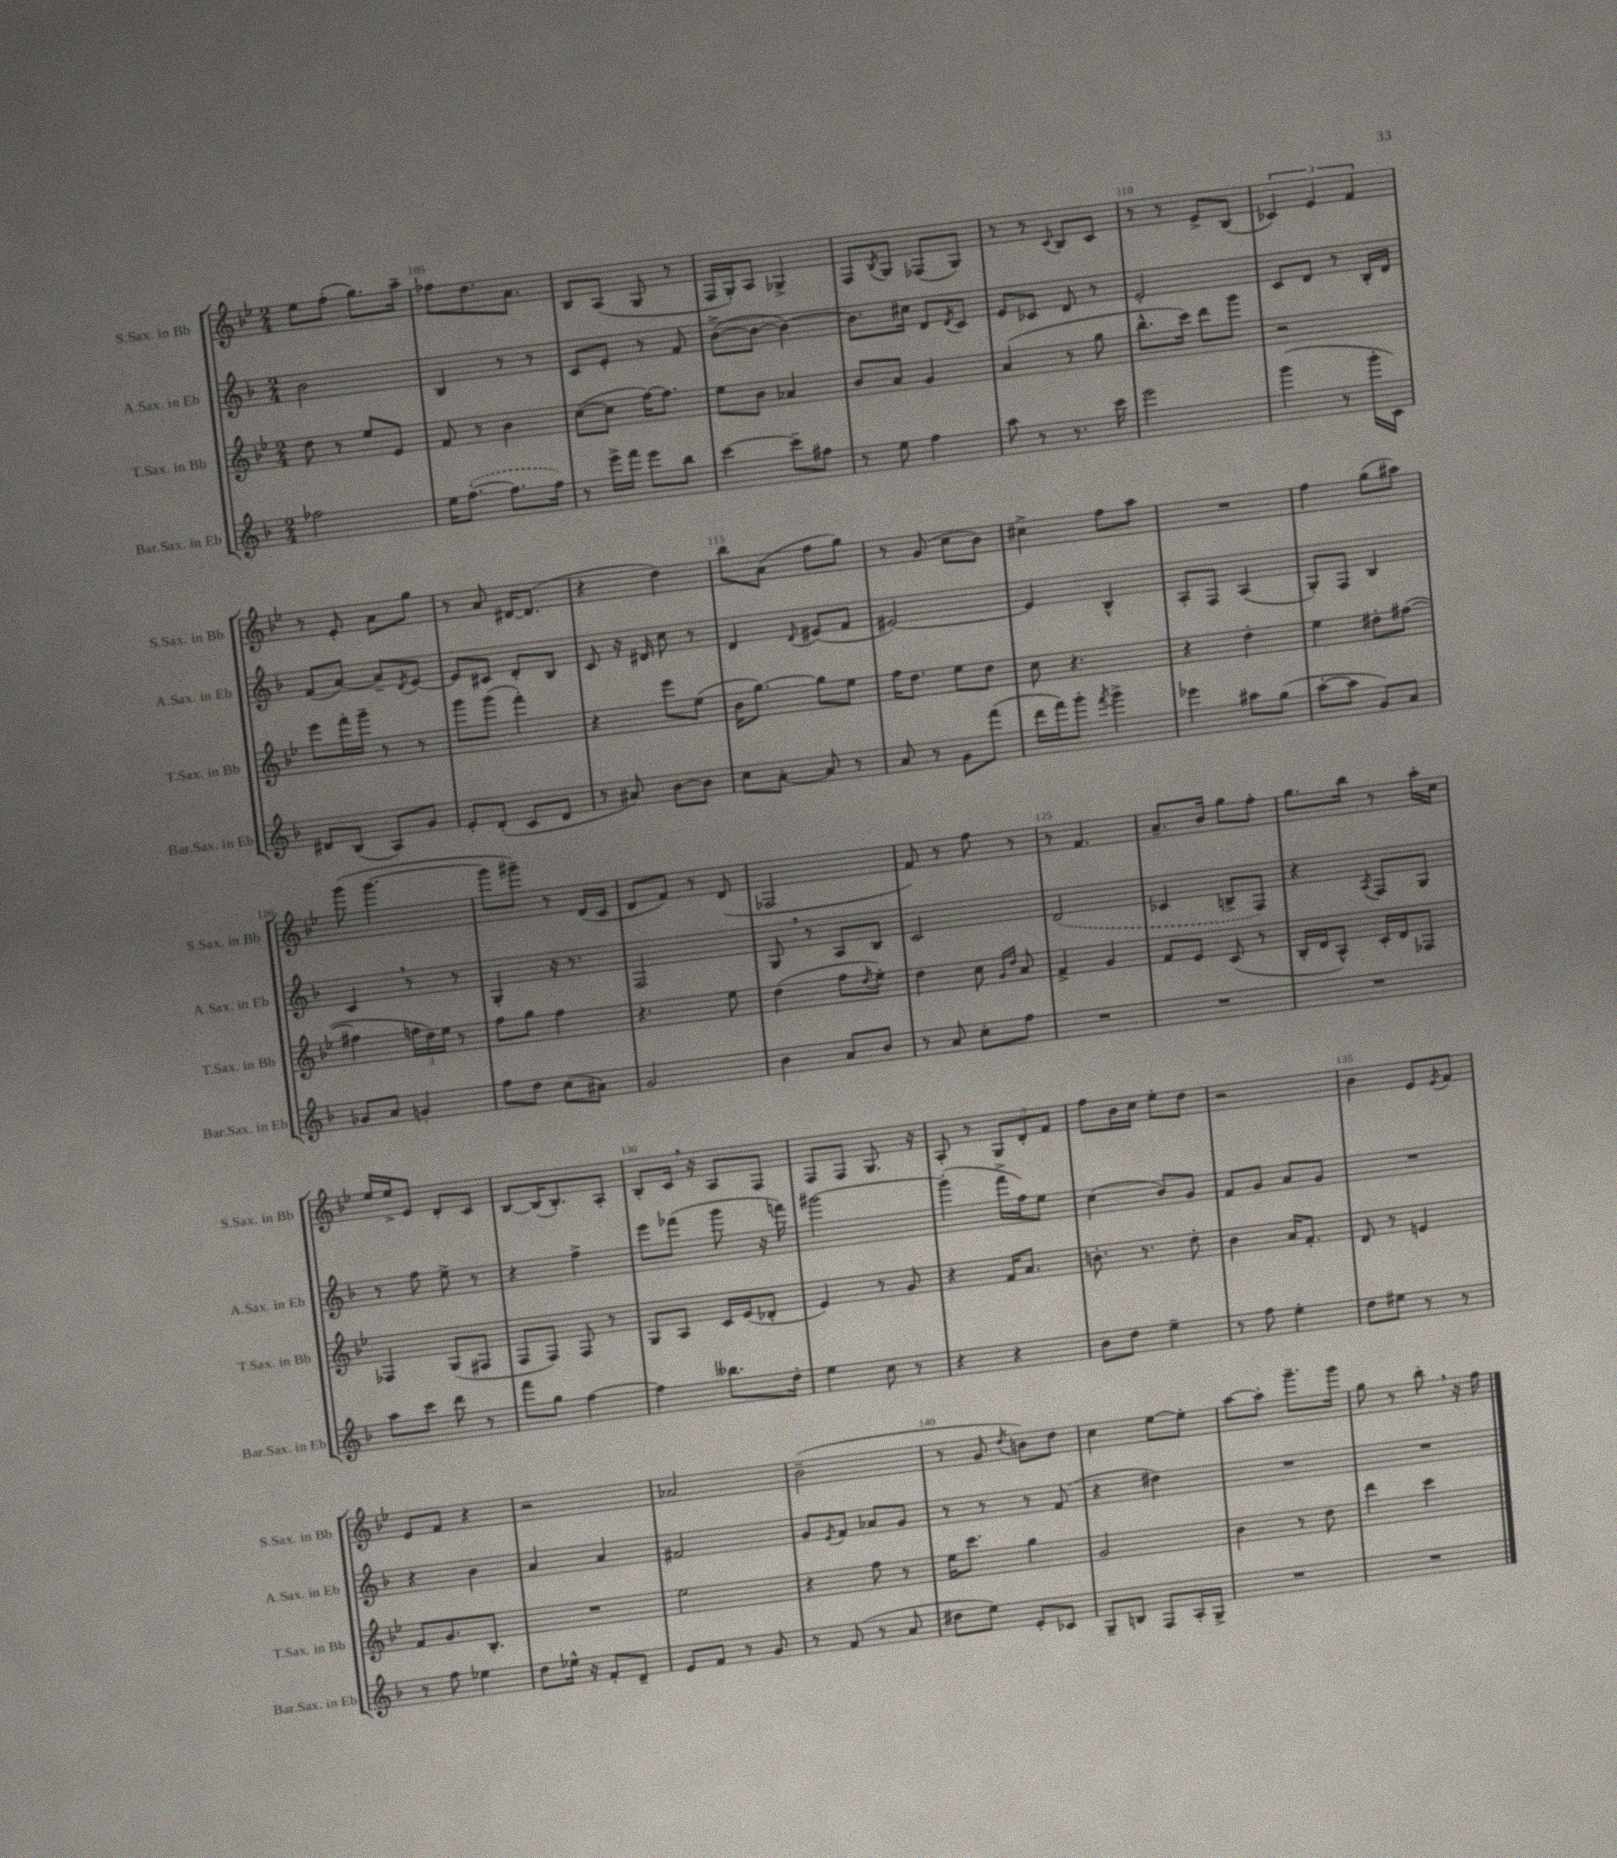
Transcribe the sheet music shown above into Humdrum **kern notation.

**kern	**kern	**kern	**kern
*staff4	*staff3	*staff2	*staff1
*clefG2	*clefG2	*clefG2	*clefG2
*k[b-]	*k[b-e-]	*k[b-]	*k[b-e-]
*M2/4	*M2/4	*M2/4	*M2/4
2ff-	8dd	2b-	8ee-
.	8r	.	(8ff'
.	8ee-	.	8.gg)
.	8e-	.	.
.	.	.	16aa~
=	=	=	=
16ee	8f	4B-	8ff-
([8.ff'	.	.	.
.	8r	.	8.dd
8.ff]	4b-	8r	.
.	.	.	8.a
.	.	8r	.
16ff)	.	.	.
=	=	=	=
8r	([8cc	8c	8B-
16eee^	8cc]	8e'	(8A
16fff	.	.	.
8eee	[16ff)	8r	8G
.	8.ff]	.	.
8bb-	.	8f	8r
=	=	=	=
[4ccc	8ee-	([8b-^	16F
.	.	.	16G')
.	8b-	8b-_	8A
8ccc~]	4a-	4b-_)	4G-^
8ff#	.	.	.
=	=	=	=
8r	8b-	8.b-]	8F
.	.	.	8qB-
8ee	8a	.	8G
.	.	16cc#	.
4ff	4g	8d	(8F-
.	.	8qd	.
.	.	8c	8G)
=	=	=	=
8aa	(4a	8e	8r
8r	.	8c-	8r
.	.	.	8qqc
8.r	8r	8d	8B-
.	8gg	8r	8c
16ccc	.	.	.
=	=	=	=
2eee	8.bb-^^	2e'	8r
.	.	.	8r
.	16ccc)	.	.
.	8ddd	.	8e-^
.	8ggg	.	(8B-
=	=	=	=
(4ggg	2r	8c	6c-)
.	.	8d	.
.	.	.	6e-
8r	.	8r	.
.	.	.	6f
16ggg'	.	16B-'	.
16c)	.	16d	.
=	=	=	=
8d#	8eee-	(8f	8r
(8B-	16fff'	[8a)	8e-'
.	16ggg~	.	.
8A)	8r	8a~]	8a
.	.	8qd	.
8g	8r	[8e	8gg
=	=	=	=
8e'	8ggg	8e]	8r
(8d'	(8ggg	8c#	8a
8c	4fff')	8d'	[16d#
.	.	.	(8.d#]
8d	.	8B-	.
=	=	=	=
8r	4r	8c	4r
8a#)	.	16r	.
.	.	16d#	.
[8b-	8eee-	8cc	4dd)
8b-]	(8ee-	8r	.
=	=	=	=
8cc	16b-	4d	8bb-
.	[8.gg)	.	.
[8a'	.	.	(8a
.	.	8qqd	.
8a]	8gg]	(8e#	8ff
8r	8ee-	8f	8gg)
=	=	=	=
8a	16ff	[2e#)	8r
.	8.dd	.	.
8r	.	.	(8g
8g	8ee-	.	8cc
(8fff	8dd	.	8b-)
=	=	=	=
16ddd	8cc	4e#]	4cc#^
16fff)	.	.	.
8ggg'	4.r	.	.
8qfff	.	.	.
4ggg^	.	4B-^^	8ff
.	.	.	8aa
=	=	=	=
4eee-	4r	8A'	2r
.	.	8F	.
8aa#	4dd'	(4A	.
(8gg	.	.	.
=	=	=	=
[8aa'	4ee-	8G')	4ff
8aa]	.	8F	.
8g)	8dd#'	4B-	(8gg
8a	([8ff#	.	8aa#)
=	=	=	=
8g-	4ff#]	4c	(8ggg
8a	.	.	[4.ggg
4g'	24ff	8r	.
.	24dd)	.	.
.	24ee-	.	.
.	8r	8r	.
=	=	=	=
8ff	8ff	4G'	8ggg]
8dd	8gg	.	8ggg#~)
(8cc	4ff	16r	8r
.	.	8.r	.
8a#)	.	.	(16d
.	.	.	16c
=	=	=	=
2g	4.r	2F	8d
.	.	.	8f)
.	.	.	8r
.	8ee-	.	(8d
=	=	=	=
4b-	(4dd	8G	2F-
.	.	8r	.
8a	8ff	8A	.
.	8qdd	.	.
8b-	8ee-')	8B-	.
=	=	=	=
8r	4dd	2c	8f)
8a	.	.	8r
8cc'	8cc	.	8ff
.	16qqg	.	.
.	16qqdd	.	.
8ff	8a	.	8r
=	=	=	=
2r	4f^	(2d	8r
.	.	.	4.f
.	4g	.	.
=	=	=	=
2r	8f	4c-	8.a~
.	8e-	.	.
.	.	.	16b-
.	(8c	8B^	8gg
.	8r	8F)	8ff'
=	=	=	=
2r	16B-'	4r	8.gg
.	16d	.	.
.	8A^^)	.	.
.	.	.	16bb-
.	.	8qA	.
.	16c'	8F	8r
.	16d	.	.
.	8F-	8G	16aa'
.	.	.	16cc
=	=	=	=
8aa	4F-	8r	16ee-
.	.	.	16ee-^
8ccc	.	8ff	8e-
8ddd	(8G	8ee^	8d'
8r	8F#	8r	8c
=	=	=	=
8fff	8F	4r	[8B-
8gg	8F)	.	(16B-]
.	.	.	8.B-')
[4ff	8F	4ff^	.
.	8r	.	8A'
=	=	=	=
4ff]	8G	8eee	8B-'
.	8A	(8fff-	16c
.	.	.	16r
8.bb--	16c	8ggg	8A
.	(16e-	.	.
.	8d-'	16r	8F
16dd'	.	16fff)	.
=	=	=	=
4ee	4e-)	[2ggg#	8F
.	.	.	8F
8cc	8r	.	8.G
8r	8g	.	.
.	.	.	16r
=	=	=	=
4r	4r	(4ggg#']	8A'
.	.	.	8r
4r	16f	16fff^	12G
.	8.a	16ff)	.
.	.	.	12d'
.	.	8ee	.
.	.	.	12f
=	=	=	=
8b-	8.b'	(4cc	8ff
8dd	.	.	16b-
.	8.r	.	16cc
4ee~	.	8b-)	8ee-'
.	8dd'	8g	8dd
=	=	=	=
8r	4b-	8f	2r
8ff	.	8g	.
4ee'	16a	8a	.
.	8.f'	.	.
.	.	8g	.
=	=	=	=
8dd	8d	2r	4b-
8ee#	8r	.	.
8r	4e	.	8e-
.	.	.	8qe-
8r	.	.	8f
=	=	=	=
8r	8f	4r	8e-
8ff	8.g	.	8f
4ee-	.	4b-	4r
.	8.B-'	.	.
=	=	=	=
8dd	2r	4a	2r
16ee-^^	.	.	.
16r	.	.	.
8f'	.	4a	.
8d~	.	.	.
=	=	=	=
8e	2ee-	2f#	2a-
8f	.	.	.
8r	.	.	.
8g	.	.	.
=	=	=	=
8r	4r	8g	(2b-~
.	.	8qe	.
(8f	.	8f	.
8r	8ff	8a-	.
8a	8r	8g	.
=	=	=	=
8dd#	16ee-	8r	8r
.	8.ccc	.	.
8ee)	.	8r	8g
.	.	.	8qdd
8e'	4gg	8r	8b)
8c-	.	(8f	8dd
=	=	=	=
8G~	2g	4r	4cc
8B	.	.	.
8F	.	4dd#)	[8ee-
16A'	.	.	8ee-']
16G^	.	.	.
=	=	=	=
2r	4b-	2r	[8aa
.	.	.	8aa']
.	8r	.	8.ggg~
.	8dd	.	.
.	.	.	16ggg
=	=	=	=
2r	4ddd	2r	8gg
.	.	.	8r
.	4ccc	.	8bb-'
.	.	.	16r
.	.	.	16ff
==	==	==	==
*-	*-	*-	*-
